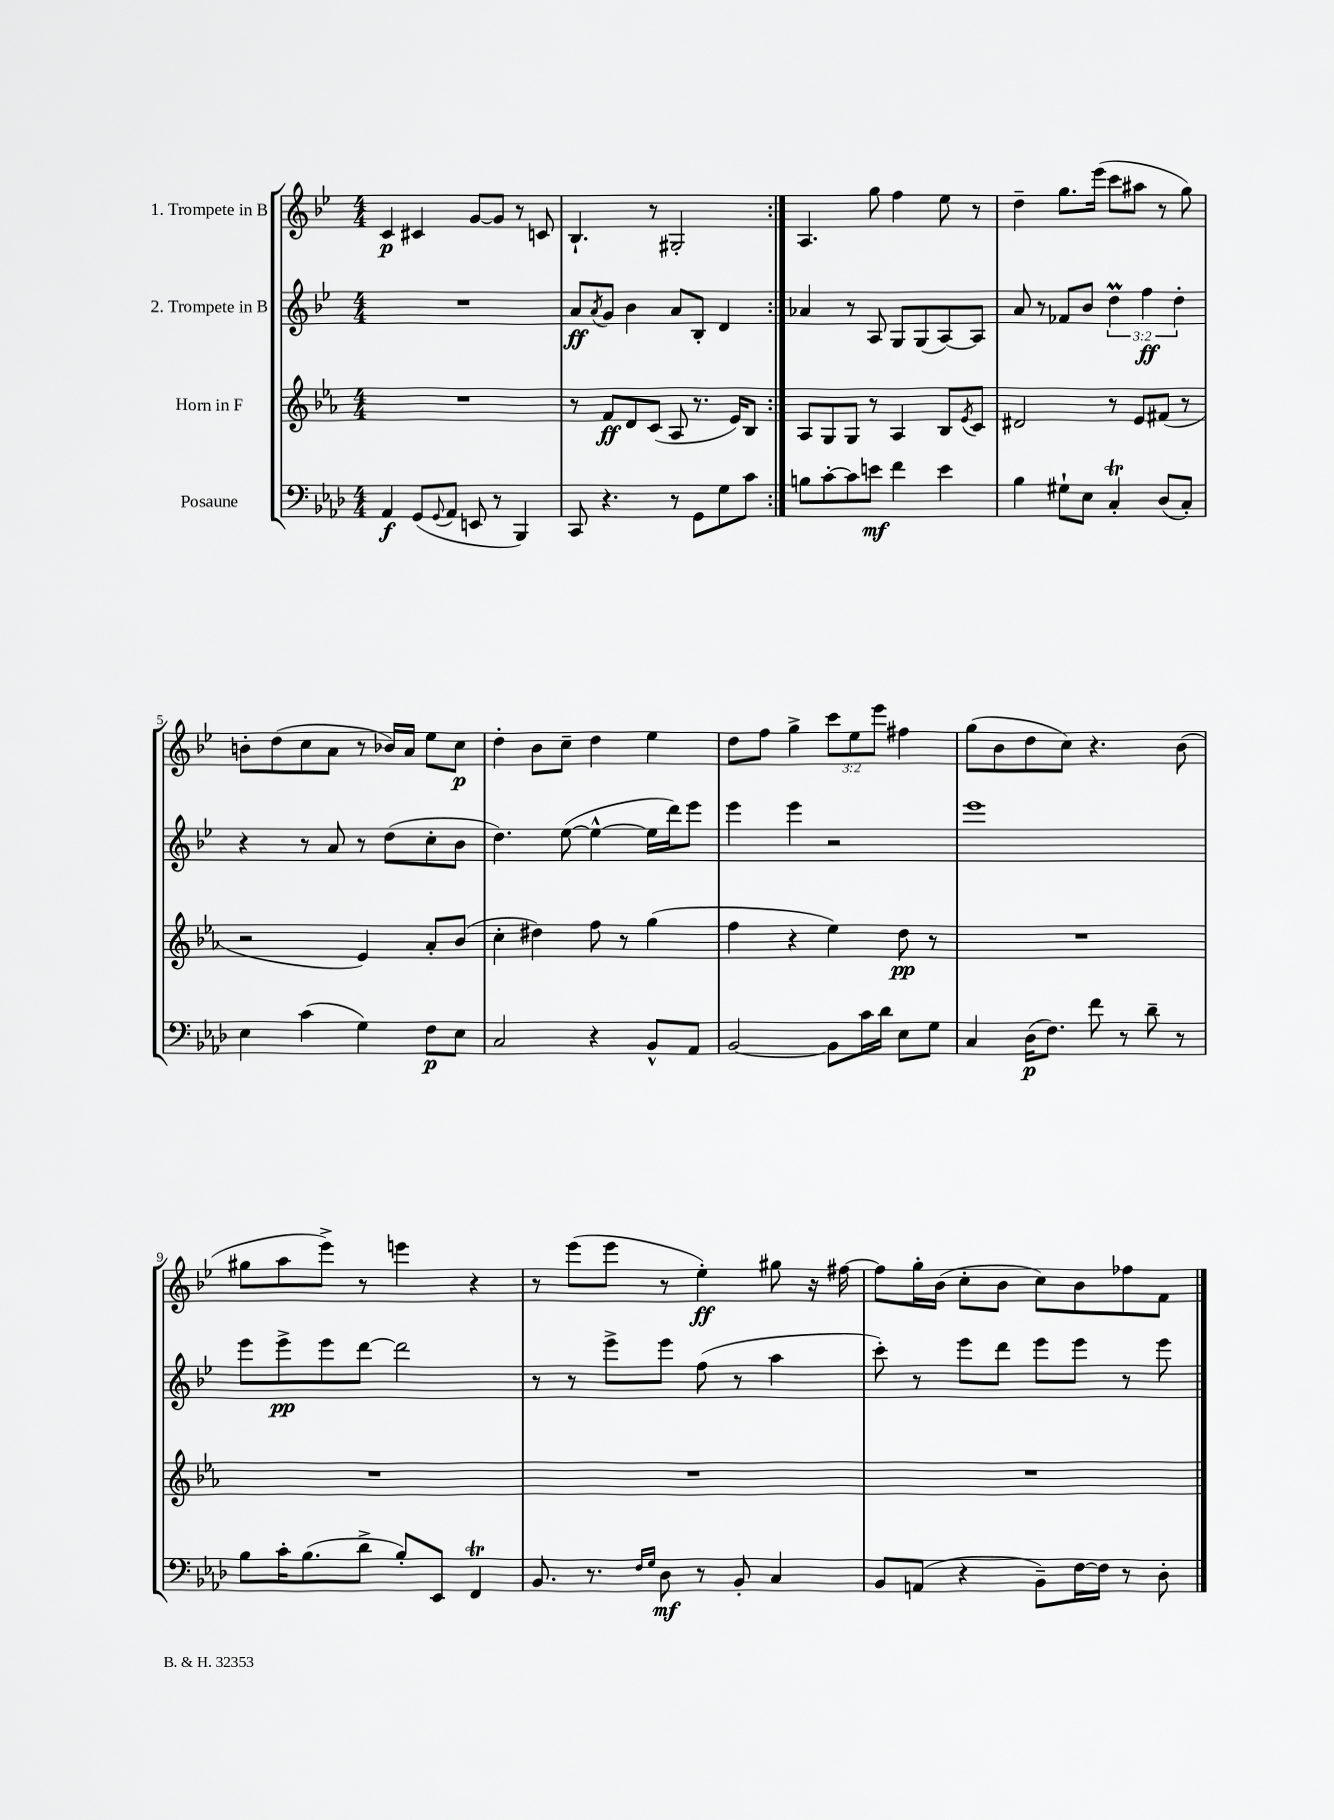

**kern	**dynam	**kern	**dynam	**kern	**dynam	**kern	**dynam
*part4	*part4	*part3	*part3	*part2	*part2	*part1	*part1
*staff4	*staff4	*staff3	*staff3	*staff2	*staff2	*staff1	*staff1
*I"Posaune	*	*I"Horn in F	*	*I"2. Trompete in B	*	*I"1. Trompete in B	*
*clefF4	*	*clefG2	*	*clefG2	*	*clefG2	*
*k[b-e-a-d-]	*	*k[b-e-a-]	*	*k[b-e-]	*	*k[b-e-]	*
*M4/4	*	*M4/4	*	*M4/4	*	*M4/4	*
=1	=1	=1	=1	=1	=1	=1	=1
4AA-/	f	1r	.	1r	.	4c/	p
(8GG/L	.	.	.	.	.	4c#X/	.
8qqGG/	.	.	.	.	.	.	.
8AA-/J	.	.	.	.	.	.	.
8EEn/	.	.	.	.	.	[8g/L	.
8r	.	.	.	.	.	8g/J]	.
4BBB-/)	.	.	.	.	.	8r	.
.	.	.	.	.	.	8cn/	.
=2	=2	=2	=2	=2	=2	=2	=2
8CC/	.	8r	.	8a/L	ff	4.B-`/	.
.	.	.	.	8qa/	.	.	.
4.r	.	8f/L	ff	8g/J	.	.	.
.	.	8d/	.	4b-\	.	.	.
.	.	(8c/J	.	.	.	8r	.
8r	.	8A-/	.	8a/L	.	2G#X'/	.
8GG\L	.	8.r	.	8B-'/J	.	.	.
8G\	.	.	.	4d/	.	.	.
.	.	16e-/KL)	.	.	.	.	.
8c\J	.	8B-/J	.	.	.	.	.
=3:|!	=3:|!	=3:|!	=3:|!	=3:|!	=3:|!	=3:|!	=3:|!
8Bn\L	.	8A-/L	.	4a-X/	.	4.A/	.
[8c'\	.	8G/	.	.	.	.	.
8c\]	.	8G/J	.	8r	.	.	.
8en\J	mf	8r	.	8A/	.	8gg\	.
4f\	.	4A-/	.	8G/L	.	4ff\	.
.	.	.	.	(8G/	.	.	.
4e\	.	8B-/L	.	[8A/)	.	8ee-\	.
.	.	8qe-/	.	.	.	.	.
.	.	8c/J	.	8A/J]	.	8r	.
=4	=4	=4	=4	=4	=4	=4	=4
4B-\	.	2d#X/	.	8a/	.	4dd~\	.
.	.	.	.	8r	.	.	.
8G#X`\L	.	.	.	8f-X/L	.	8.gg\L	.
8E-\J	.	.	.	8b-/J	.	.	.
.	.	.	.	.	.	(16eee-\Jk	.
4Ct'/	.	8r	.	6ddm\	.	8ccc\L	.
.	.	8e-/L	.	.	.	8aa#X\J	.
.	.	.	.	6ff\	ff	.	.
(8D-/L	.	(8f#X/J	.	.	.	8r	.
.	.	.	.	6dd'\	.	.	.
8C'/J)	.	8r	.	.	.	8gg\)	.
!!LO:LB:g=z
=5	=5	=5	=5	=5	=5	=5	=5
4E-\	.	2r	.	4r	.	8bn'\L	.
.	.	.	.	.	.	(8dd\	.
(4c\	.	.	.	8r	.	8cc\	.
.	.	.	.	8a/	.	8a\J	.
4G\)	.	4e-/)	.	8r	.	8r	.
.	.	.	.	(8dd\L	.	16b-X/LL)	.
.	.	.	.	.	.	16a/JJ	.
8F\L	p	8a-'/L	.	8cc'\	.	8ee-\L	.
8E-\J	.	(8b-/J	.	8b-\J	.	8cc\J	p
=6	=6	=6	=6	=6	=6	=6	=6
2C/	.	4cc'\	.	4.dd\)	.	4dd'\	.
.	.	4dd#X\)	.	.	.	8b-\L	.
.	.	.	.	([8ee-\	.	8cc~\J	.
4r	.	8ff\	.	4ee-^^\_	.	4dd\	.
.	.	8r	.	.	.	.	.
8BB-^^/L	.	(4gg\	.	16ee-\LL]	.	4ee-\	.
.	.	.	.	16ddd\J)	.	.	.
8AA-/J	.	.	.	8eee-\J	.	.	.
=7	=7	=7	=7	=7	=7	=7	=7
[2BB-/	.	4ff\	.	4eee-\	.	8dd\L	.
.	.	.	.	.	.	8ff\J	.
.	.	4r	.	4eee-\	.	4gg^\	.
8BB-\L]	.	4ee-\)	.	2r	.	12ccc\L	.
.	.	.	.	.	.	12ee-\	.
16c\L	.	.	.	.	.	.	.
.	.	.	.	.	.	12eee-\J	.
16d-\JJ	.	.	.	.	.	.	.
8E-\L	.	8dd\	pp	.	.	4ff#X\	.
8G\J	.	8r	.	.	.	.	.
=8	=8	=8	=8	=8	=8	=8	=8
4C/	.	1r	.	1eee-	.	(8gg\L	.
.	.	.	.	.	.	8b-\	.
(16D-\KL	p	.	.	.	.	8dd\	.
8.F\J)	.	.	.	.	.	.	.
.	.	.	.	.	.	8cc\J)	.
8f\	.	.	.	.	.	4.r	.
8r	.	.	.	.	.	.	.
8d-~\	.	.	.	.	.	.	.
8r	.	.	.	.	.	(8b-\	.
!!LO:LB:g=z
=9	=9	=9	=9	=9	=9	=9	=9
8B-\L	.	1r	.	8eee-\L	.	8gg#X\L	.
16c'\K	.	.	.	8eee-^\	pp	8aa\	.
(8.B-\	.	.	.	.	.	.	.
.	.	.	.	8eee-\	.	8eee-^\J)	.
8d-^\J	.	.	.	[8ddd\J	.	8r	.
8B-'/L)	.	.	.	2ddd\]	.	4eeen\	.
8EE-/J	.	.	.	.	.	.	.
4FFT/	.	.	.	.	.	4r	.
=10	=10	=10	=10	=10	=10	=10	=10
8.BB-/	.	1r	.	8r	.	8r	.
.	.	.	.	8r	.	(8eee-\L	.
8.r	.	.	.	.	.	.	.
.	.	.	.	8eee-^\L	.	8eee-\J	.
16qqF/LL	.	.	.	.	.	.	.
16qqG/JJ	.	.	.	.	.	.	.
8D-\	mf	.	.	8eee-\J	.	8r	.
8r	.	.	.	(8ff\	.	4ee-'\)	ff
8BB-'/	.	.	.	8r	.	.	.
4C/	.	.	.	4aa\	.	8gg#X\	.
.	.	.	.	.	.	16r	.
.	.	.	.	.	.	[16ff#X\	.
=11	=11	=11	=11	=11	=11	=11	=11
8BB-/L	.	1r	.	8ccc'\)	.	8ff#\L]	.
(8AAn/J	.	.	.	8r	.	16gg'\L	.
.	.	.	.	.	.	(16b-\JJ	.
4r	.	.	.	8eee-\L	.	8cc'\L	.
.	.	.	.	8ddd\J	.	8b-\J	.
8BB-~\L)	.	.	.	8eee-\L	.	8cc\L)	.
[16F\L	.	.	.	8eee-\J	.	8b-\	.
16F\JJ]	.	.	.	.	.	.	.
8r	.	.	.	8r	.	8ff-X\	.
8D-'\	.	.	.	8eee-\	.	8f\J	.
==	==	==	==	==	==	==	==
*-	*-	*-	*-	*-	*-	*-	*-
